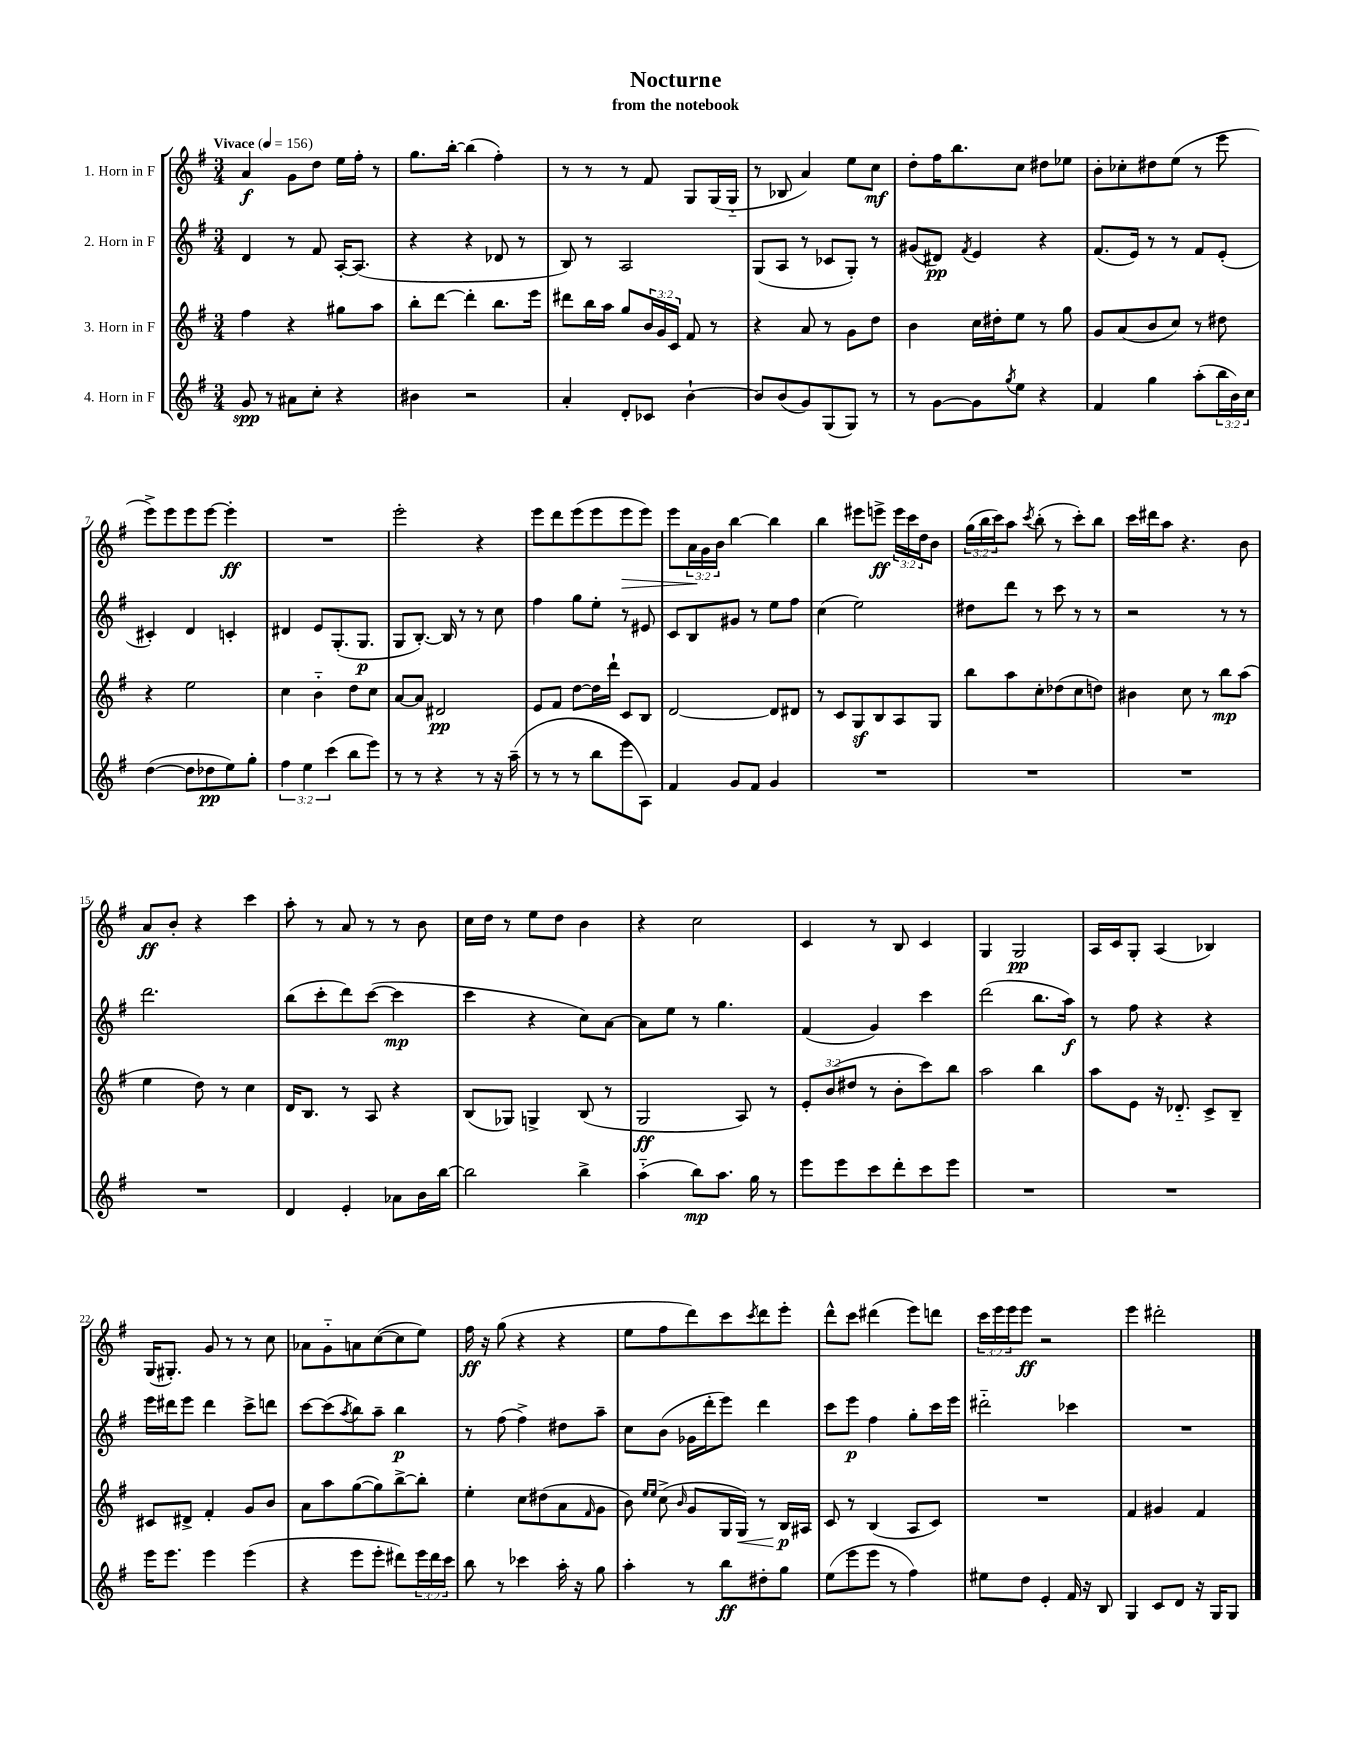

**kern	**kern	**kern	**kern
*staff4	*staff3	*staff2	*staff1
*clefG2	*clefG2	*clefG2	*clefG2
*k[f#]	*k[f#]	*k[f#]	*k[f#]
*M3/4	*M3/4	*M3/4	*M3/4
*MM156	*MM156	*MM156	*MM156
8g	4ff#	4d	4a
8r	.	.	.
8a#	4r	8r	8g
8cc'	.	8f#	8dd
4r	8gg#	[16A'	16ee
.	.	(8.A]	16ff#'
.	8aa	.	8r
=	=	=	=
4b#	8bb'	4r	8.gg
.	[8ddd	.	.
.	.	.	[16bb'
2r	4ddd']	4r	(4bb]
.	8.bb	8d-	4ff#')
.	.	8r	.
.	16eee	.	.
=	=	=	=
4a'	8ddd#	8B)	8r
.	16bb	8r	8r
.	16aa	.	.
8d'	8gg	2A	8r
8c-	24b	.	8f#
.	24g	.	.
.	24c	.	.
[4b`	8f#	.	8G
.	8r	.	(16G
.	.	.	16G'~
=	=	=	=
8b]	4r	(8G	8r
(8b	.	8A	8B-
8g)	8a	8r	4a)
(8G	8r	8c-	.
8G)	8g	8G')	8ee
8r	8dd	8r	8cc
=	=	=	=
8r	4b	(8g#	8dd'
[8g	.	8d#)	16ff#
.	.	.	8.bb
.	.	8qf#	.
8g]	16cc	4e	.
.	16dd#'	.	.
8qgg	.	.	.
8ee	8ee	.	8cc
4r	8r	4r	8dd#
.	8gg	.	8ee-
=	=	=	=
4f#	8g	(8.f#	8b'
.	(8a	.	8cc-'
.	.	16e)	.
4gg	8b	8r	8dd#
.	8cc)	8r	(8ee
(8aa'	8r	8f#	8r
24bb	8dd#	(8e'	8eee
24b)	.	.	.
24cc	.	.	.
=	=	=	=
([4dd	4r	4c#')	8eee^)
.	.	.	8eee
8dd]	2ee	4d	8eee
8dd-	.	.	[8eee
8ee)	.	4c'	4eee']
8gg'	.	.	.
=	=	=	=
6ff#	4cc	4d#	2.r
6ee	.	.	.
.	4b'~	8e	.
(6ccc	.	.	.
.	.	(8.G'	.
8bb	8dd	.	.
.	.	8.G	.
8eee)	8cc	.	.
=	=	=	=
8r	[8a	8G	2eee'
8r	8a]	[8.B')	.
4r	2d#	.	.
.	.	16B]	.
.	.	8r	.
8r	.	8r	4r
16r	.	8cc	.
(16aa~	.	.	.
=	=	=	=
8r	8e	4ff#	8eee
8r	8f#	.	8ddd
8r	[8dd	8gg	(8eee
8bb	16dd]	8ee'	8eee
.	16ddd`	.	.
8eee	8c	8r	8eee
8A)	8B	8e#	8eee)
=	=	=	=
4f#	[2d	8c	8eee
.	.	8B	24a
.	.	.	24g
.	.	.	24b
8g	.	8g#	[4bb
8f#	.	8r	.
4g	8d]	8ee	4bb]
.	8d#	8ff#	.
=	=	=	=
2.r	8r	(4cc	4bb
.	8c	.	.
.	8G	2ee)	8eee#
.	8B	.	8eee^
.	8A	.	24eee
.	.	.	24ccc
.	.	.	24dd
.	8G	.	8b
=	=	=	=
2.r	8bb	8dd#	(24gg
.	.	.	24bb
.	.	.	24ccc)
.	8aa	8ddd	8aa
.	.	.	8qccc
.	8cc'	8r	(8bb'
.	(8dd-	8ccc	8r
.	8cc	8r	8ccc')
.	8dd)	8r	8bb
=	=	=	=
2.r	4b#	2r	16ccc
.	.	.	16ddd#
.	.	.	8aa
.	8cc	.	4.r
.	8r	.	.
.	8bb	8r	.
.	(8aa	8r	8b
=	=	=	=
2.r	4ee	2.ddd	8a
.	.	.	8b'
.	8dd)	.	4r
.	8r	.	.
.	4cc	.	4ccc
=	=	=	=
4d	16d	(8bb	8aa'
.	8.B	.	.
.	.	8ccc'	8r
4e'	8r	8ddd)	8a
.	8A	([8ccc	8r
8a-	4r	4ccc]	8r
16b	.	.	8b
[16bb	.	.	.
=	=	=	=
2bb]	(8B	4ccc	16cc
.	.	.	16dd
.	8G-)	.	8r
.	4G^	4r	8ee
.	.	.	8dd
4bb^	(8B	8cc)	4b
.	8r	[8a	.
=	=	=	=
(4aa'~	2G	8a]	4r
.	.	8ee	.
8bb)	.	8r	2cc
8.aa	.	4.gg	.
.	8A)	.	.
16gg	.	.	.
8r	8r	.	.
=	=	=	=
8eee	12e'	(4f#	4c
.	(12b	.	.
8eee	.	.	.
.	12dd#	.	.
8ccc	8r	4g)	8r
8ddd'	8b'	.	8B
8ccc	8ccc)	4ccc	4c
8eee	8bb	.	.
=	=	=	=
2.r	2aa	(2ddd	4G
.	.	.	2G
.	4bb	8.bb	.
.	.	16aa)	.
=	=	=	=
2.r	8aa	8r	16A
.	.	.	16c
.	8e	8ff#	8G'
.	16r	4r	(4A
.	8.d-'~	.	.
.	8c^	4r	4B-)
.	8B~	.	.
=	=	=	=
16eee	8c#	16eee	(16G
8.eee	.	16ddd#	8.G#')
.	8d#^	8eee	.
4eee	4f#'	4ddd#	8g
.	.	.	8r
(4eee	8g	8ccc^	8r
.	8b	8ddd	8cc
=	=	=	=
4r	8a	[8ccc	8a-
.	8aa	(8ccc]	8g'~
.	.	8qaa	.
8eee	([8gg	8bb)	8a
8eee'	8gg])	8aa~	([8cc
8ddd#)	[8bb^	4bb	8cc]
24eee	8bb']	.	8ee)
24ddd#	.	.	.
24ccc	.	.	.
=	=	=	=
8bb	4ee'	8r	16ff#
.	.	.	16r
8r	.	(8ff#	(8gg
4ccc-	8cc	4ff#^)	4r
.	(8dd#	.	.
16aa'	8a	8dd#	4r
16r	.	.	.
.	16qqf#	.	.
8gg	8g	8aa~	.
=	=	=	=
4aa'	8b)	8cc	8ee
.	16qqee	.	.
.	16qqee	.	.
.	(8cc^	(8b	8ff#
.	16qqb	.	.
8r	8g	16g-	8ddd)
.	.	16ddd'	.
8bb	16G	8eee)	8ccc
.	16G)	.	.
.	.	.	8qccc
8dd#'	8r	4ddd	8ddd
8gg	16B	.	8eee'
.	16A#	.	.
=	=	=	=
(8ee	8c	8ccc	8ddd^^
8eee	8r	8eee	8ccc
8eee	(4B	4ff#	(4ddd#
8r	.	.	.
4ff#)	8A	8gg'	8eee)
.	8c)	16ccc	8ddd
.	.	16eee	.
=	=	=	=
8ee#	2.r	2ddd#'~	24ccc
.	.	.	24eee
.	.	.	24eee
8dd	.	.	8eee
4e'	.	.	2r
16f#	.	4ccc-	.
16r	.	.	.
8B	.	.	.
=	=	=	=
4G	4f#	2.r	4eee
8c	4g#	.	2ddd#'
8d	.	.	.
16r	4f#	.	.
16G	.	.	.
8G	.	.	.
==	==	==	==
*-	*-	*-	*-
